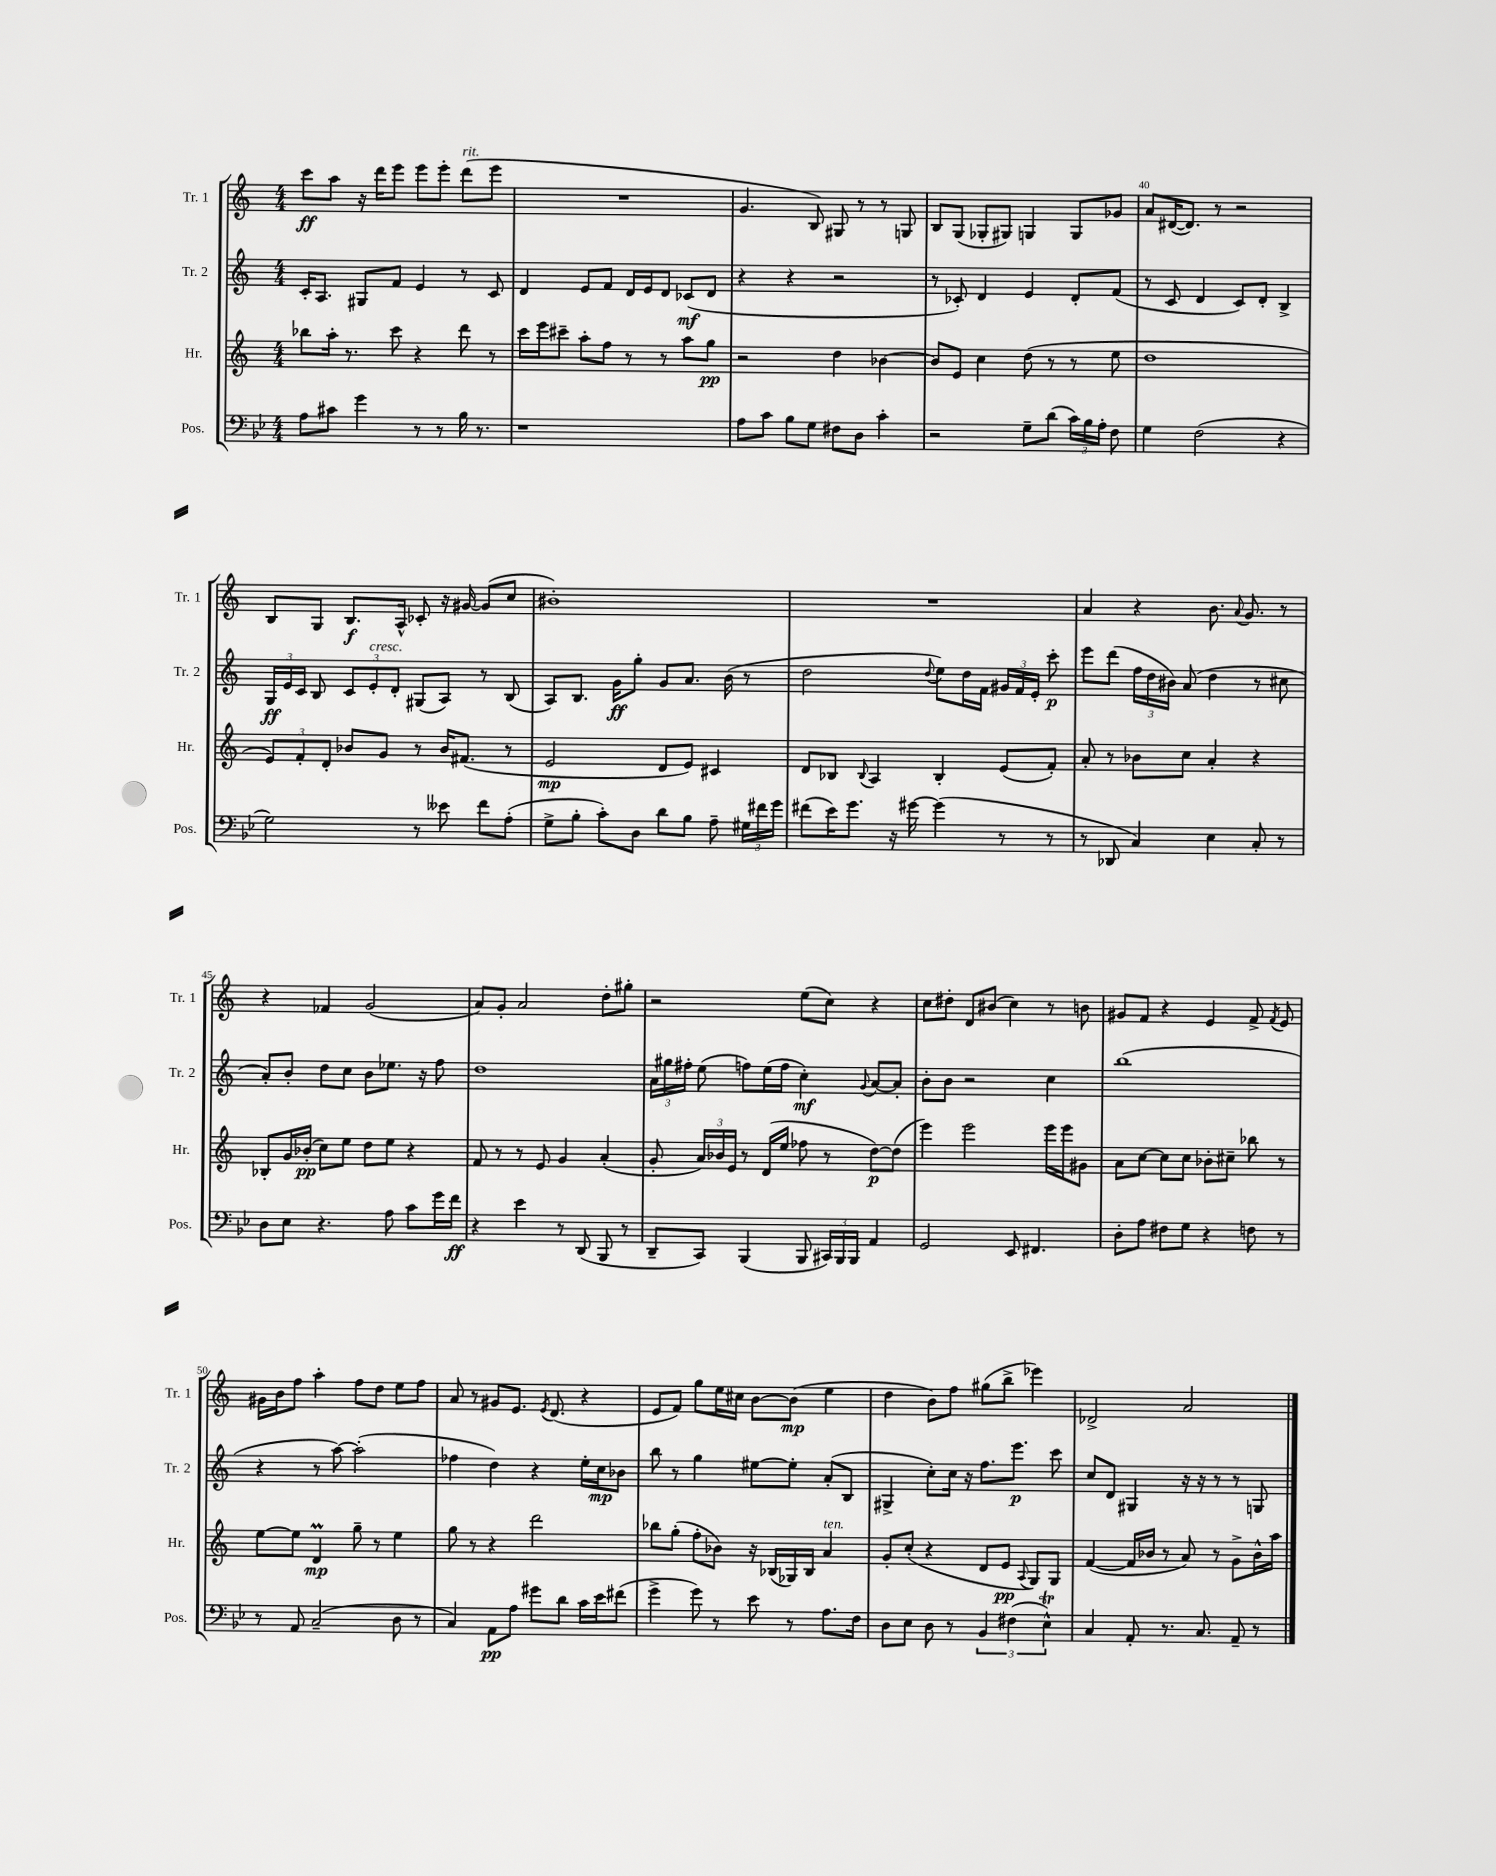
<<
\new StaffGroup <<
\new Staff = "s0" \with { instrumentName = "Tr. 1" shortInstrumentName = "Tr. 1" } {
    \clef treble \key c \major \numericTimeSignature \time 4/4
    \autoBeamOff c'''8[\ff a''8] r16 d'''16[ e'''8] e'''8[ e'''8]-. d'''8[^\markup { \italic "rit." }( e'''8] |
    R1 |
    g'4. b8) gis8 r8 r8 g8 |
    b8[ g8]( ges8[-. gis8]) g4 g8[ ges'8] |
    a'8[ dis'16~( dis'8.]) r8 r2 |
    b8[ g8] b8.[\f a16]-^ ces'8-. r16 gis'16~ gis'8[( c''8] |
    bis'1-.) |
    R1 |
    a'4 r4 b'8. \appoggiatura { a'8 } g'8. r8 |
    r4 fes'4 g'2( |
    a'8[) g'8]-. a'2 d''8[-. gis''8]-. |
    r2 e''8[( c''8]) r4 |
    c''8[ dis''8]-. d'8[ bis'8]( c''4) r8 b'8 |
    gis'8[ f'8] r4 e'4 f'8-> \acciaccatura { f'8 } e'8 |
    gis'16[ b'16 f''8] a''4-. f''8[ d''8] e''8[ f''8] |
    a'8 r8 gis'8[ e'8.] \acciaccatura { e'8 } d'8.( r4 |
    e'8[ f'8]) g''8[ e''16 cis''16] b'8[~ b'8]\mp( e''4 |
    d''4 b'8[) f''8] gis''8[( b''8]-> ees'''4) |
    des'2-> a'2 \bar "|." |
}
\new Staff = "s1" \with { instrumentName = "Tr. 2" shortInstrumentName = "Tr. 2" } {
    \clef treble \key c \major \numericTimeSignature \time 4/4
    \autoBeamOff c'16[-. a8.] gis8[ f'8] e'4 r8 c'8 |
    d'4 e'8[ f'8] d'16[ e'16 d'8] ces'8[\mf( d'8] |
    r4 r4 r2 |
    r8 ces'8-.) d'4 e'4 d'8[-. f'8]( |
    r8 c'8 d'4 c'8[) d'8]-. b4-> |
    \tuplet 3/2 { g16[\ff e'16 c'16] } b8 \tuplet 3/2 { c'8[ e'8-.^\markup { \italic "cresc." } d'8]-. } gis8[( a8]) r8 b8( |
    a8[) b8.] g'16[\ff g''8]-. g'8[ a'8.] b'16( r8 |
    d''2 \appoggiatura { d''8 } e''8[) d''16 f'16] \tuplet 3/2 { gis'16[ f'16 e'16]-. } c'''8-.\p |
    e'''8[ d'''8]( \tuplet 3/2 { f''16[ d''16 bis'16]) } a'8( d''4 r8 cis''8 |
    a'8[-.) b'8]-. d''8[ c''8] b'8[ ees''8.] r16 f''8 |
    d''1 |
    \tuplet 3/2 { a'16[ gis''16 fis''16]-. } e''8( f''8[) e''16( f''16] c''4-.\mf) \appoggiatura { g'8 } a'8[~ a'8]-. |
    b'8[-. b'8] r2 c''4 |
    b''1( |
    r4 r8 a''8~) a''2-.( |
    fes''4 d''4) r4 e''16[-. c''16\mp bes'8] |
    b''8 r8 g''4 eis''8[~ eis''8]-. a'8[-.( b8] |
    gis4-> c''8[-.) c''16] r16 f''8.[ e'''8.]\p c'''8 |
    c''8[ d'8] gis4 r16 r16 r8 r8 g8 \bar "|." |
}
\new Staff = "s2" \with { instrumentName = "Hr." shortInstrumentName = "Hr." } {
    \clef treble \key c \major \numericTimeSignature \time 4/4
    \autoBeamOff bes''8[ a''16]-. r8. c'''8 r4 d'''8 r8 |
    c'''16[ e'''16 cis'''8]-- a''8[-. f''8] r8 r8 a''8[ g''8]\pp |
    r2 d''4 bes'4~ |
    bes'8[ e'8] c''4 d''8( r8 r8 e''8 |
    d''1 |
    \tuplet 3/2 { e'8[) f'8-. d'8]-. } bes'8[ g'8] r8 bes'16[ fis'8.]( r8 |
    e'2\mp d'8[ e'8]) cis'4 |
    d'8[ bes8] \appoggiatura { bes8 } a4 bes4-. e'8[( f'8]-.) |
    a'8-. r8 bes'8[ c''8] a'4-. r4 |
    bes8[-. g'16 bes'16]-.\pp( c''8[) e''8] d''8[ e''8] r4 |
    f'8 r8 r8 e'8 g'4 a'4-.( |
    g'8-. \tuplet 3/2 { a'16[) bes'16 e'16] } r8 d'16[( e''16] fes''8 r8 d''8[~\p) d''8]( |
    e'''4) e'''2 e'''16[ e'''16 gis'8] |
    a'8[ c''8]~ c''8[ c''8] bes'8[-. cis''8]-- bes''8 r8 |
    e''8[~ e''8] d'4\prall\mp g''8-- r8 e''4 |
    g''8 r8 r4 d'''2 |
    bes''8[ g''8]-.( f''8[-. bes'8]) r16 bes16[( ges16) bes16] a'4^\markup { \italic "ten." } |
    g'8[-. c''8]-.( r4 d'8[ e'8]\pp \appoggiatura { a8 } g8[) g8] |
    f'4~( f'16[ bes'16] r8 a'8) r8 g'8[-> bes'16-^ a''16] \bar "|." |
}
\new Staff = "s3" \with { instrumentName = "Pos." shortInstrumentName = "Pos." } {
    \clef bass \key bes \major \numericTimeSignature \time 4/4
    \autoBeamOff a8[ cis'8] g'4 r8 r8 bes16 r8. |
    r1 |
    a8[ c'8] bes8[ g8] fis8[ d8] c'4-. |
    r2 g8[-- d'8]( \tuplet 3/2 { c'16[) bes16 a16]-. } f8 |
    g4 f2( r4 |
    g2) r8 eeses'8 f'8[ a8]-.( |
    g8[-> bes8]-. c'8[-.) d8] d'8[ bes8] a8-- \tuplet 3/2 { gis16[ fis'16 g'16] } |
    fis'8[( ees'16) g'8.] r16 gis'16~ gis'4( r8 r8 |
    r8 des,8 c4) ees4 c8-. r8 |
    d8[ ees8] r4. a8 c'8[ g'16 f'16]\ff |
    r4 ees'4 r8 d,8( bes,,8 r8 |
    d,8[-- c,8]) bes,,4( bes,,8 \tuplet 3/2 { cis,16[) bes,,16 bes,,16] } a,4 |
    g,2 ees,8 fis,4. |
    d8[-. a8] fis8[ g8] r4 f8 r8 |
    r8 a,8 c2--( d8 r8 |
    c4) a,8[\pp a8] gis'8[ d'8] c'16[ ees'16 fis'8]( |
    g'4-> g'8) r8 ees'8 r8 a8.[ f16] |
    d8[ ees8] d8 r8 \tuplet 3/2 { bes,4 fis4( ees4-^\trill) } |
    c4 a,8-. r8. c8. a,8-- r8 \bar "|." |
}
>>
>>
\layout { \context { \Score currentBarNumber = #36 \override BarNumber.break-visibility = ##(#f #t #t) barNumberVisibility = #(every-nth-bar-number-visible 5) } }
